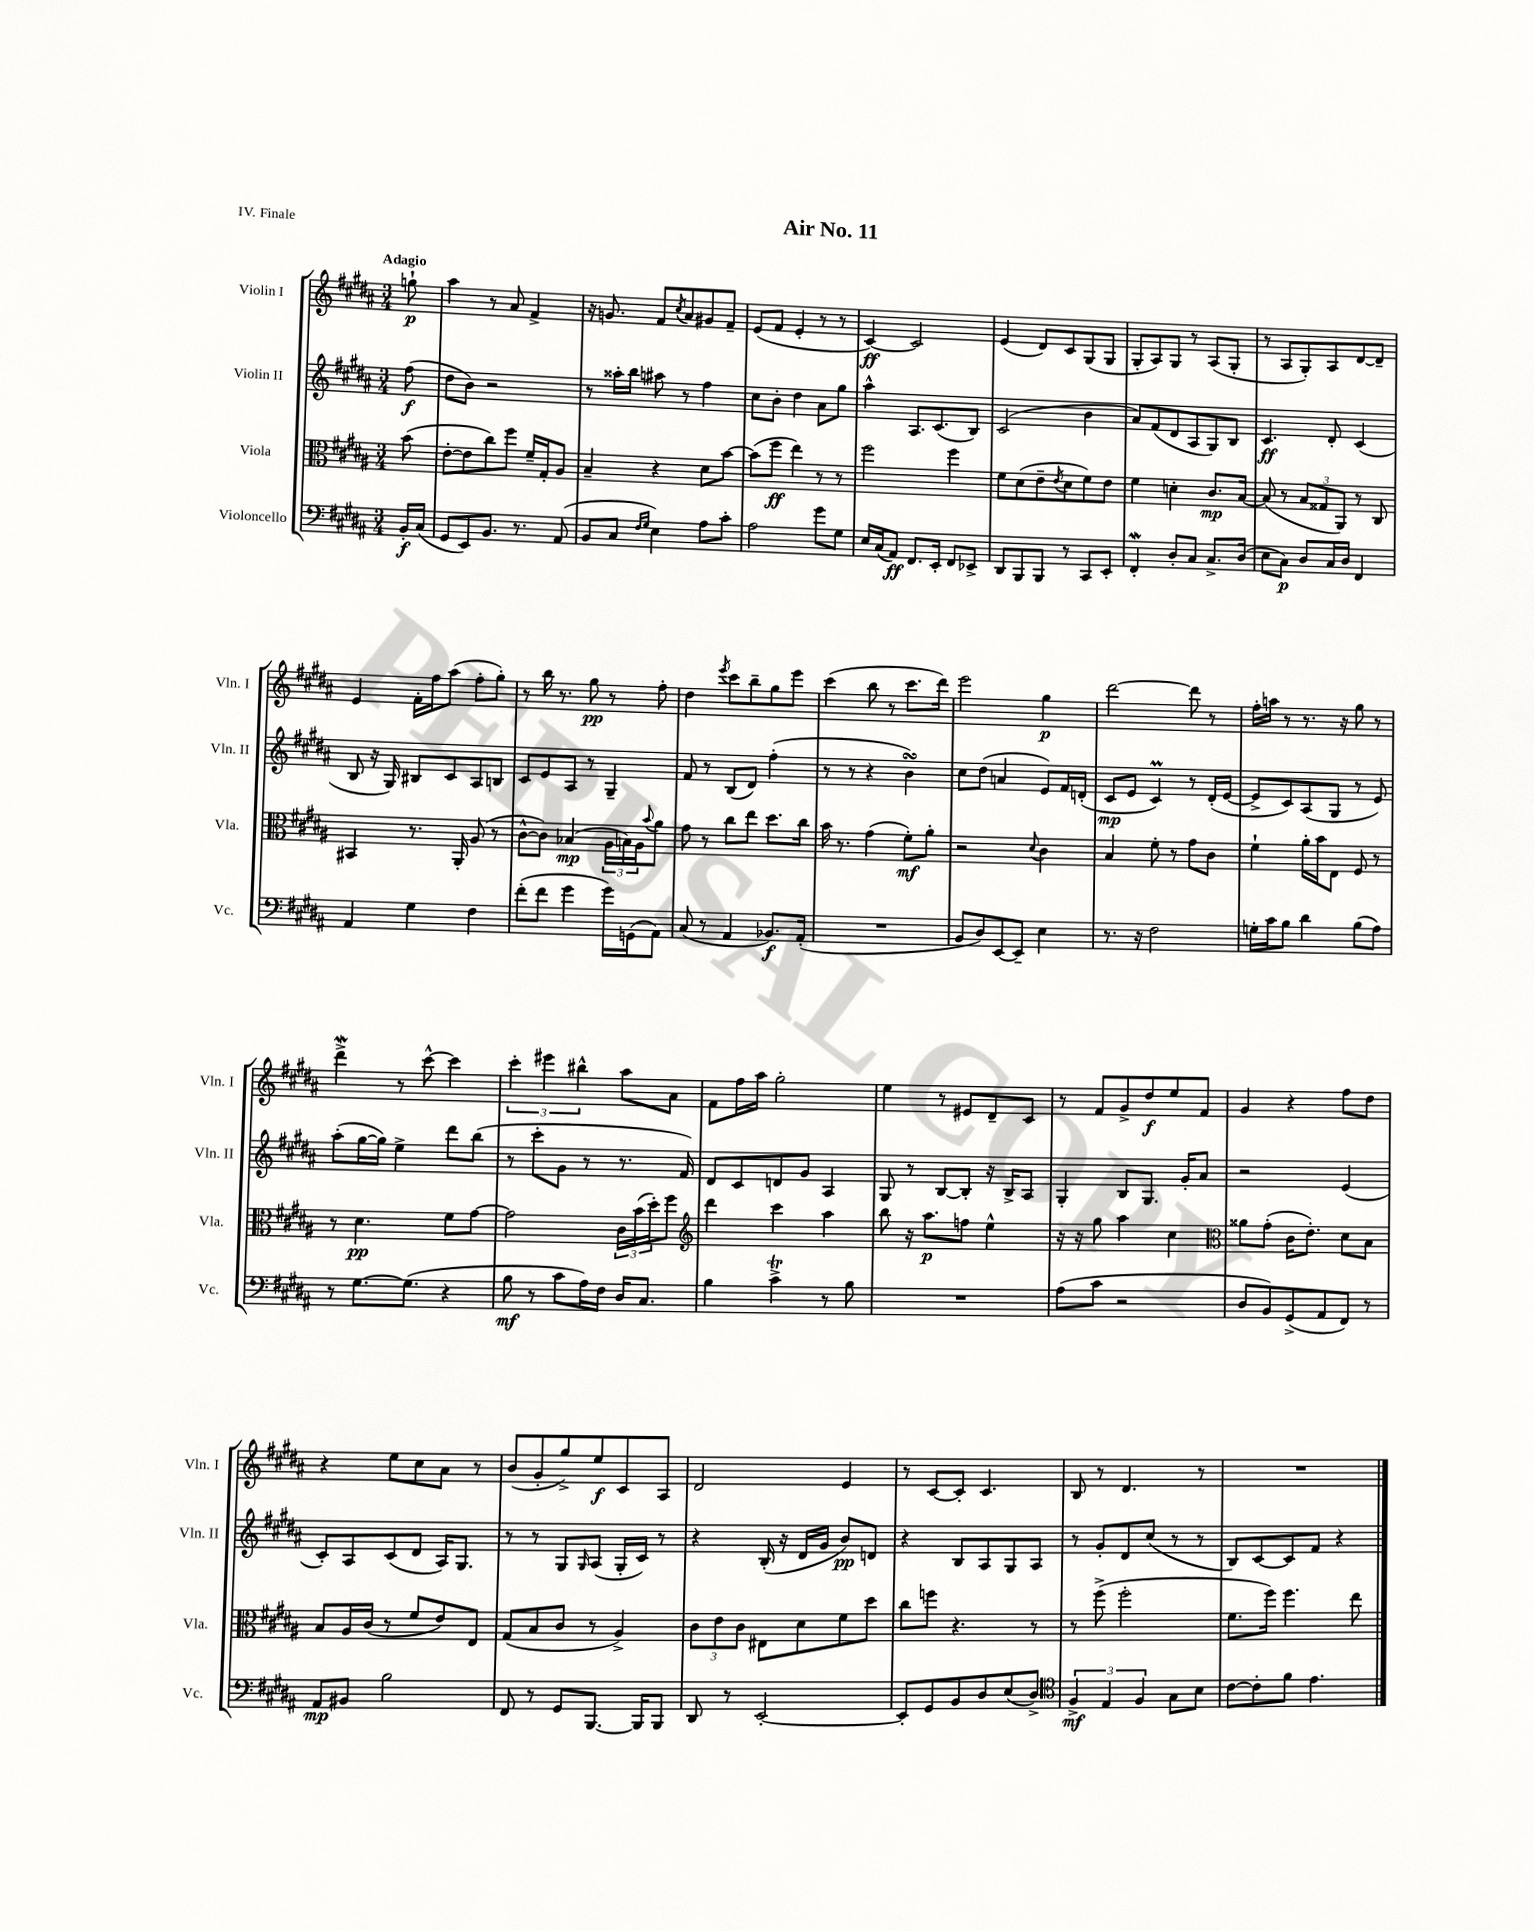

**kern	**dynam	**kern	**dynam	**kern	**dynam	**kern	**dynam
*part4	*part4	*part3	*part3	*part2	*part2	*part1	*part1
*staff4	*staff4	*staff3	*staff3	*staff2	*staff2	*staff1	*staff1
*I"Violoncello	*	*I"Viola	*	*I"Violin II	*	*I"Violin I	*
*I'Vc.	*	*I'Vla.	*	*I'Vln. II	*	*I'Vln. I	*
*clefF4	*	*clefC3	*	*clefG2	*	*clefG2	*
*k[f#c#g#d#a#]	*	*k[f#c#g#d#a#]	*	*k[f#c#g#d#a#]	*	*k[f#c#g#d#a#]	*
*M3/4	*	*M3/4	*	*M3/4	*	*M3/4	*
=	=	=	=	=	=	=	=
!	!	!	!	!	!	!LO:TX:a:B:t=Adagio	!
16BB'/LL	f	(8b\	.	(8ff#\	f	8ggn`\	p
(16C#/JJ	.	.	.	.	.	.	.
=1	=1	=1	=1	=1	=1	=1	=1
8GG#/L	.	[8e'\L	.	8dd#\L	.	4aa#\	.
8EE/)	.	8e\]	.	8b\J)	.	.	.
8.BB/J	.	8cc#\)	.	2r	.	8r	.
.	.	8ff#\J	.	.	.	8a#/	.
8.r	.	.	.	.	.	.	.
.	.	16f#~/LL	.	.	.	4f#^/	.
.	.	16G#'/J	.	.	.	.	.
(8AA#/	.	8A#/J	.	.	.	.	.
=2	=2	=2	=2	=2	=2	=2	=2
8BB/L	.	4B~/	.	8r	.	16r	.
.	.	.	.	.	.	8.gn/	.
8C#/J	.	.	.	16aa##X'\LL	.	.	.
.	.	.	.	16bb\JJ	.	.	.
16qqF#/LL	.	.	.	.	.	.	.
16qqG#/JJ	.	.	.	.	.	.	.
4E\)	.	4r	.	8aa#X\	.	8f#/L	.
.	.	.	.	.	.	8qcc#/	.
.	.	.	.	8r	.	8a#/	.
8A#\L	.	8d#\L	.	4ff#\	.	8g#X/	.
8c#'\J	.	[8b\J	.	.	.	8f#~/J	.
=3	=3	=3	=3	=3	=3	=3	=3
2A#\	.	(8b\L]	.	8cc#\L	.	(8e/L	.
.	.	8ff#\J	ff	8b'\J	.	8f#/J	.
.	.	4ee\)	.	4dd#\	.	4e'/	.
8g#\L	.	8r	.	8a#\L	.	8r	.
8G#\J	.	8r	.	8gg#\J	.	8r	.
=4	=4	=4	=4	=4	=4	=4	=4
16E/LL	.	2ff#\	.	4aa#^^\	.	[4c#/)	ff
(16C#/J	.	.	.	.	.	.	.
8AA#/J)	ff	.	.	.	.	.	.
8.FF#/L	.	.	.	8.A#/L	.	2c#/]	.
16EE'/Jk	.	.	.	(8.c#/	.	.	.
8FF#/L	.	4ff#\	.	.	.	.	.
8EE-X^/J	.	.	.	8B/J)	.	.	.
=5	=5	=5	=5	=5	=5	=5	=5
8DD#/L	.	8f#\L	.	(2c#/	.	(4e/	.
8BBB/	.	(8d#\	.	.	.	.	.
8BBB/J	.	8e~\	.	.	.	8d#/L)	.
.	.	8qe/	.	.	.	.	.
8r	.	8d#\	.	.	.	8c#/	.
8CC#/L	.	8f#\)	.	4b\	.	(8G#/	.
8EE'/J	.	8e\J	.	.	.	8G#/J	.
=6	=6	=6	=6	=6	=6	=6	=6
4FF#W'/	.	4f#\	.	8a#/L)	.	8G#'/L	.
.	.	.	.	(8f#/	.	8A#/)	.
8D#'/L	.	4dn'\	.	8d#/	.	8G#/J	.
8C#/J	.	.	.	8A#/	.	8r	.
8.C#^/L	.	8.c#/L	mp	8G#/)	.	(8A#/L	.
.	.	.	.	8B/J	.	8G#'/J	.
(16D#/Jk	.	[16B/Jk	.	.	.	.	.
=7	=7	=7	=7	=7	=7	=7	=7
8E\L	.	(8B/]	.	4.c#/	ff	8r	.
8C#\J)	p	8r	.	.	.	8A#/L	.
8D#/L	.	12B/L	.	.	.	8G#'/)	.
.	.	12G##X/	.	.	.	.	.
16C#/L	.	.	.	8d#'/	.	8A#/	.
.	.	12AA#/J)	.	.	.	.	.
16D#/JJ	.	.	.	.	.	.	.
4FF#/	.	8r	.	(4c#/	.	[8d#/	.
.	.	8C#/	.	.	.	8d#~/J]	.
!!LO:LB:g=z
=8	=8	=8	=8	=8	=8	=8	=8
4AA#/	.	4BB#X/	.	8B/	.	4e/	.
.	.	.	.	16r	.	.	.
.	.	.	.	16G#/)	.	.	.
4G#\	.	8.r	.	8B#X/L	.	16f#'\LL	.
.	.	.	.	.	.	16ff#\J	.
.	.	.	.	8c#/	.	(8aa#\J	.
.	.	16AA#'/	.	.	.	.	.
4F#\	.	(8A#/	.	8A#/	.	8ff#'\L	.
.	.	8r	.	8Bn/J	.	8gg#'\J)	.
=9	=9	=9	=9	=9	=9	=9	=9
(8f#'\L	.	[8c#^^\L	.	8c#/L	.	8r	.
8f#\J	.	8c#\J])	.	8e/	.	16bb\	.
.	.	.	.	.	.	8.r	.
4g#\	.	(4B-X/	mp	8A#/J	.	.	.
.	.	.	.	8r	.	8gg#\	pp
16g#\LL)	.	24A#\LL	.	4G#~/	.	8r	.
.	.	24Bn\)	.	.	.	.	.
(16GGn\J	.	.	.	.	.	.	.
.	.	24A#\J	.	.	.	.	.
.	.	8qqb/	.	.	.	.	.
8AA#\J)	.	8a#\J	.	.	.	8ff#'\	.
=10	=10	=10	=10	=10	=10	=10	=10
(8C#/	.	8g#\	.	8f#/	.	4dd#\	.
8r	.	8r	.	8r	.	.	.
.	.	.	.	.	.	8qeee/	.
4AA#/	.	8cc#\L	.	(8B/L	.	8ccc#\L	.
.	.	8ee\J	.	8d#/J)	.	8bb~\	.
8.BB-X/L)	f	8.dd#\L	.	(4ff#'\	.	8gg#\	.
.	.	.	.	.	.	8eee\J	.
(16AA#'/Jk	.	16cc#\Jk	.	.	.	.	.
=11	=11	=11	=11	=11	=11	=11	=11
2.r	.	16b\	.	8r	.	(4ccc#\	.
.	.	8.r	.	.	.	.	.
.	.	.	.	8r	.	.	.
.	.	(4g#\	.	4r	.	8bb\	.
.	.	.	.	.	.	8r	.
.	.	8f#'\L)	mf	4bsSSs\)	.	8.ccc#\L	.
.	.	8a#'\J	.	.	.	.	.
.	.	.	.	.	.	16ddd#\Jk)	.
=12	=12	=12	=12	=12	=12	=12	=12
8BB/L	.	2r	.	8cc#\L	.	2eee\	.
8D#/)	.	.	.	(8dd#\J	.	.	.
[8EE/	.	.	.	4an/	.	.	.
8EE~/J]	.	.	.	.	.	.	.
.	.	8qqd#/	.	.	.	.	.
4E\	.	4c#\	.	8e/L)	.	4gg#\	p
.	.	.	.	16f#/L	.	.	.
.	.	.	.	(16dn'/JJ	.	.	.
=13	=13	=13	=13	=13	=13	=13	=13
8.r	.	4B/	.	8c#/L	mp	[2ddd#\	.
.	.	.	.	8e/J	.	.	.
16r	.	.	.	.	.	.	.
2F#\	.	8f#'\	.	4c#M/)	.	.	.
.	.	8r	.	.	.	.	.
.	.	8g#\L	.	8r	.	8ddd#\]	.
.	.	8c#\J	.	(16d#'/LL	.	8r	.
.	.	.	.	[16e/JJ	.	.	.
=14	=14	=14	=14	=14	=14	=14	=14
16Gn'\LL	.	4f#`\	.	8e^/L]	.	16ff#'\LL	.
16c#\J	.	.	.	.	.	16aan\JJ	.
8B\J	.	.	.	8c#/)	.	8r	.
4d#\	.	16a#'\LL	.	(8A#/	.	8.r	.
.	.	16b\J	.	.	.	.	.
.	.	8E\J	.	8G#/J	.	.	.
.	.	.	.	.	.	16r	.
(8B\L	.	8F#/	.	8r	.	8gg#\	.
8A#\J)	.	8r	.	8e/)	.	8r	.
!!LO:LB:g=z
=15	=15	=15	=15	=15	=15	=15	=15
8r	.	8r	.	(8aa#'\L	.	4ddd#W^\	.
[8.G#\L	.	4.d#\	pp	[16gg#\L	.	.	.
.	.	.	.	16gg#\JJ])	.	.	.
.	.	.	.	4ee^\	.	8r	.
(8.G#\J]	.	.	.	.	.	.	.
.	.	.	.	.	.	[8ccc#^^\	.
4r	.	8f#\L	.	8ddd#\L	.	4ccc#\]	.
.	.	[8g#\J	.	(8bb\J	.	.	.
=16	=16	=16	=16	=16	=16	=16	=16
8B\	mf	2g#\]	.	8r	.	6ccc#'\	.
8r	.	.	.	8ccc#'\L	.	.	.
.	.	.	.	.	.	6eee#X\	.
8c#\L	.	.	.	8g#\J	.	.	.
.	.	.	.	.	.	6bb#X^^\	.
16A#\L)	.	.	.	8r	.	.	.
16F#\JJ	.	.	.	.	.	.	.
16D#/KL	.	24c#\LL	.	8.r	.	8aa#\L	.
.	.	(24b\	.	.	.	.	.
8.C#/J	.	.	.	.	.	.	.
.	.	24dd#'\J)	.	.	.	.	.
.	.	8ff#\J	.	.	.	8a#\J	.
.	.	.	.	16f#/)	.	.	.
=17	=17	=17	=17	=17	=17	=17	=17
*	*	*clefG2	*	*	*	*	*
4B\	.	4ddd#\	.	8d#/L	.	8f#\L	.
.	.	.	.	8c#/	.	16ff#\L	.
.	.	.	.	.	.	16aa#\JJ	.
4c#T^\	.	4ccc#\	.	8dn/	.	2gg#'\	.
.	.	.	.	8g#/J	.	.	.
8r	.	4aa#\	.	4A#/	.	.	.
8B\	.	.	.	.	.	.	.
=18	=18	=18	=18	=18	=18	=18	=18
2.r	.	8bb\	.	8G#/	.	4ee\	.
.	.	16r	.	8r	.	.	.
.	.	8.aa#\L	p	.	.	.	.
.	.	.	.	[8B/L	.	8r	.
.	.	8ffn\J	.	8B'/J]	.	8e#X/L	.
.	.	4ee^^\	.	16r	.	8d#~/	.
.	.	.	.	16B^/KL	.	.	.
.	.	.	.	8A#/J	.	8c#/J	.
=19	=19	=19	=19	=19	=19	=19	=19
(8A#\L	.	16r	.	4G#'/	.	8r	.
.	.	16r	.	.	.	.	.
8c#\J	.	8gg#\	.	.	.	8f#/L	.
2r	.	4aa#\	.	8B/L	.	8g#^/	.
.	.	.	.	8.G#/J	.	8dd#/	f
.	.	4cc#\	.	.	.	8ee/	.
.	.	.	.	16g#'/KL	.	.	.
.	.	.	.	8a#/J	.	8f#/J	.
=20	=20	=20	=20	=20	=20	=20	=20
*	*	*clefC3	*	*	*	*	*
8D#/L	.	8a##X\L	.	2r	.	4g#/	.
8BB/)	.	(8g#'\J	.	.	.	.	.
(8GG#^/	.	16c#\KL	.	.	.	4r	.
.	.	8.e'\J)	.	.	.	.	.
8AA#/	.	.	.	.	.	.	.
8FF#/J)	.	8d#\L	.	(4e/	.	8ff#\L	.
8r	.	8B\J	.	.	.	8dd#\J	.
!!LO:LB:g=z
=21	=21	=21	=21	=21	=21	=21	=21
8AA#/L	mp	8B/L	.	8c#'/L)	.	4r	.
8BB#X/J	.	16A#/L	.	8A#/	.	.	.
.	.	(16c#/JJ	.	.	.	.	.
2B\	.	8r	.	(8c#/	.	8ee\L	.
.	.	8f#/L	.	8d#/J	.	8cc#\	.
.	.	8e/)	.	16A#/KL)	.	8a#\J	.
.	.	.	.	8.G#/J	.	.	.
.	.	8E/J	.	.	.	8r	.
=22	=22	=22	=22	=22	=22	=22	=22
8FF#/	.	(8G#/L	.	8r	.	(8b/L	.
8r	.	8B/	.	8r	.	8g#'/	.
8GG#/L	.	8c#/J	.	8G#/L	.	8gg#^/)	.
.	.	.	.	16qqG#/	.	.	.
[8.BBB/J	.	8r	.	(8A#/J	.	8ee/	f
.	.	4A#^/)	.	16G#'/LL	.	8c#/	.
16BBB/KL]	.	.	.	16c#/JJ)	.	.	.
8BBB/J	.	.	.	8r	.	8A#/J	.
=23	=23	=23	=23	=23	=23	=23	=23
8DD#/	.	12c#\L	.	4r	.	2d#/	.
.	.	12e\	.	.	.	.	.
8r	.	.	.	.	.	.	.
.	.	12c#\J	.	.	.	.	.
[2EE'/	.	8E#X\L	.	(16B'/	.	.	.
.	.	.	.	16r	.	.	.
.	.	8d#\	.	16d#/LL	.	.	.
.	.	.	.	16g#/JJ	.	.	.
.	.	8f#\	.	8b/L)	pp	4e/	.
.	.	8dd#\J	.	8dn/J	.	.	.
=24	=24	=24	=24	=24	=24	=24	=24
8EE'/L]	.	8cc#\L	.	4r	.	8r	.
8GG#/	.	8ffn\J	.	.	.	[8c#/L	.
8BB/	.	4.r	.	8B/L	.	8c#'/J]	.
8D#/	.	.	.	8A#/	.	4.c#/	.
(8E/	.	.	.	8G#/	.	.	.
8D#^/J)	.	8r	.	8A#/J	.	.	.
=25	=25	=25	=25	=25	=25	=25	=25
*clefC4	*	*	*	*	*	*	*
6F#^/	mf	8r	.	8r	.	8B/	.
.	.	(8ff#^\	.	8g#'/L	.	8r	.
6E/	.	.	.	.	.	.	.
.	.	2ff#'\	.	8d#/	.	4.d#/	.
6F#/	.	.	.	.	.	.	.
.	.	.	.	(8cc#/J	.	.	.
8G#\L	.	.	.	8r	.	.	.
8B\J	.	.	.	8r	.	8r	.
=26	=26	=26	=26	=26	=26	=26	=26
[8c#\L	.	8.f#\L	.	8B/L)	.	2.r	.
8c#'\]	.	.	.	[8c#/	.	.	.
.	.	16ff#\Jk)	.	.	.	.	.
8f#\J	.	4.ff#\	.	8c#/]	.	.	.
4.e\	.	.	.	8f#/J	.	.	.
.	.	.	.	4r	.	.	.
.	.	8ee\	.	.	.	.	.
==	==	==	==	==	==	==	==
*-	*-	*-	*-	*-	*-	*-	*-
